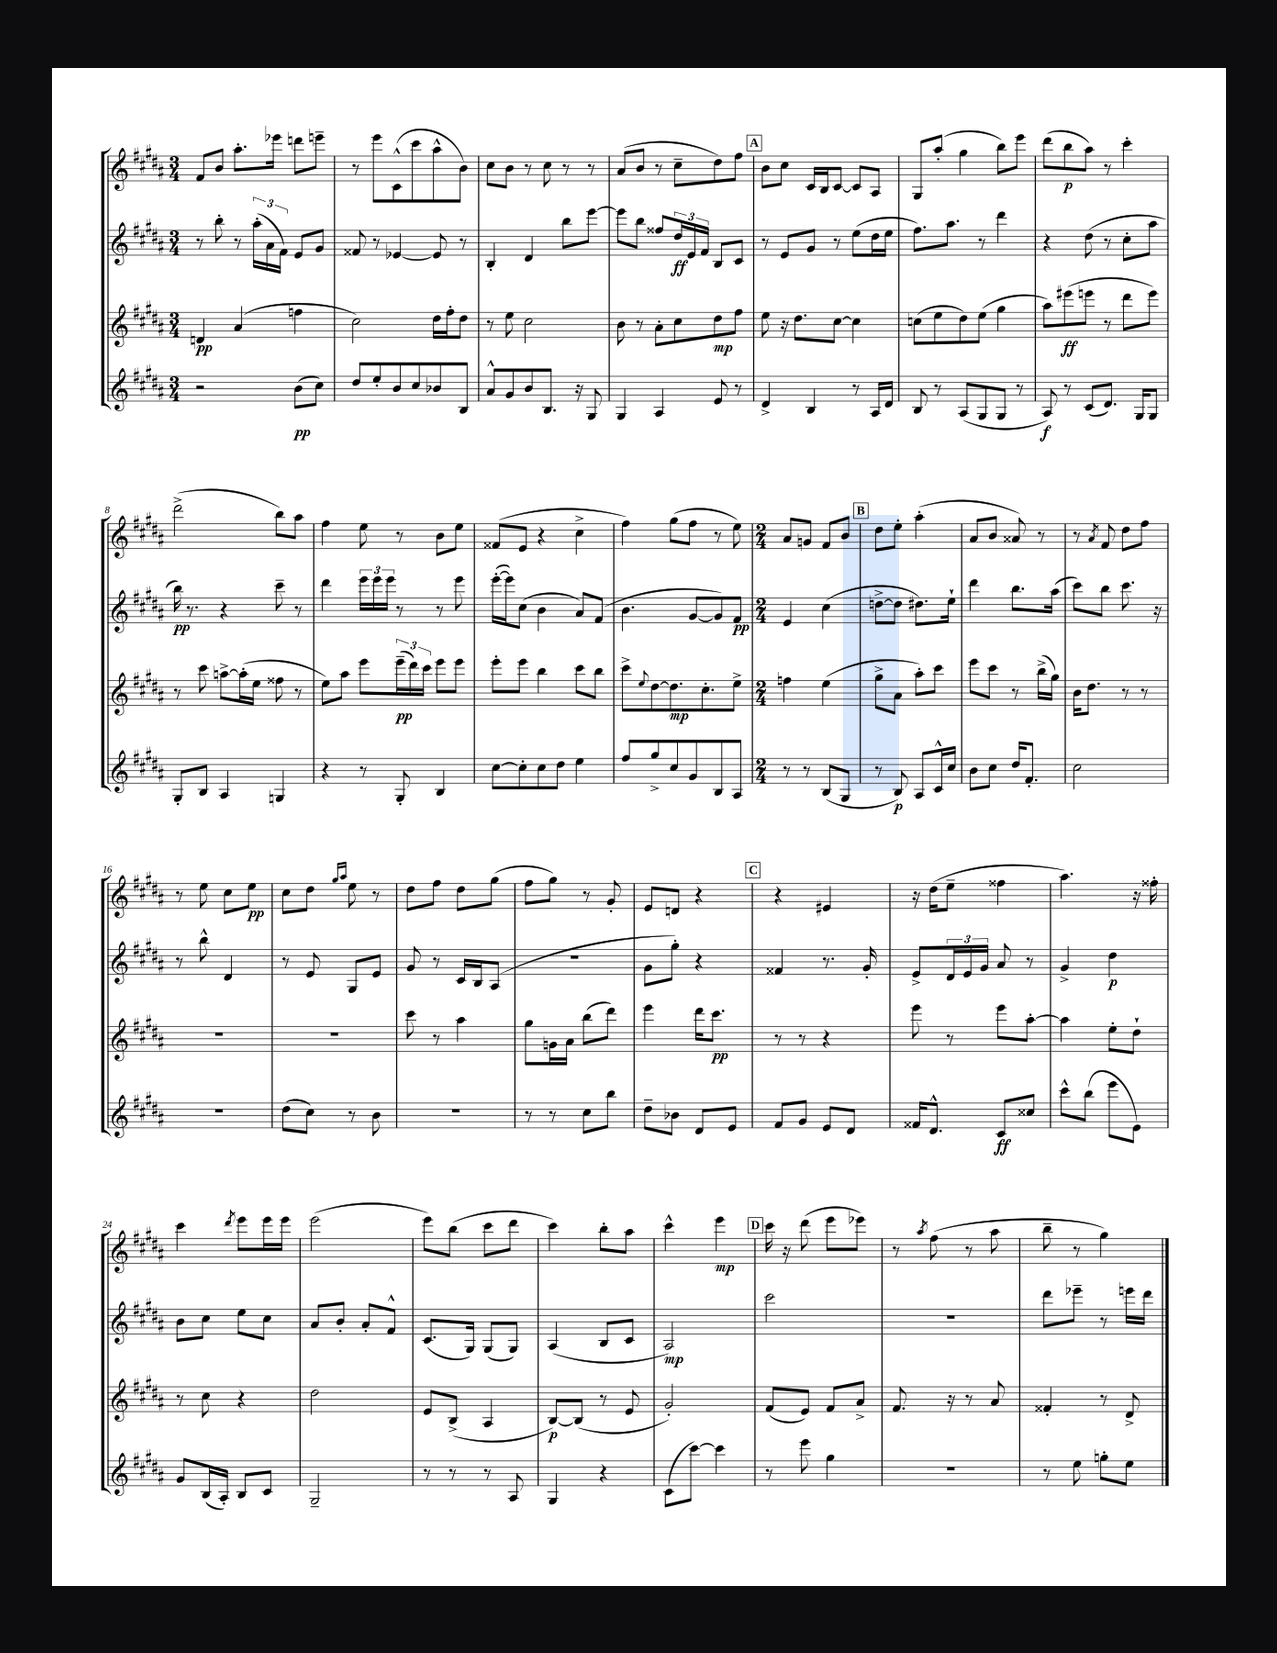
<<
\new StaffGroup <<
\new Staff = "s0" {
    \clef treble \key b \major \numericTimeSignature \time 3/4
    fis'8 b'8 ais''8.-. ees'''16 d'''8 e'''8-- |
    r8 e'''8 cis'8-^( cis'''8 ais''8-^ b'8) |
    cis''8 b'8 r8 cis''8 r8 r8 |
    ais'8( b'8 r8 cis''8-- dis''8) fis''8 |
    \mark \markup { \box "A" } b'8 cis''8 cis'16 b16 cis'8~ cis'8 ais8 |
    gis8 ais''8-.( gis''4 b''8) e'''8 |
    dis'''8( b''8\p ais''8) r8 cis'''4-. |
    dis'''2->( b''8) ais''8 |
    fis''4 e''8 r8 b'8 e''8 |
    fisis'8( e'8 r4 cis''4-> |
    fis''4) gis''8( fis''8 r8 e''8) |
    \numericTimeSignature \time 2/4 ais'8 g'8 fis'8 b'8 |
    \mark \markup { \box "B" } dis''8 e''8-. ais''4-.( |
    ais'8 b'8 aisis'8) r8 |
    r8 \acciaccatura { ais'8 } fis'8 dis''8 fis''8 |
    r8 e''8 cis''8 e''8\pp |
    cis''8 dis''8 \grace { gis''16 ais''16 } e''8 r8 |
    dis''8 fis''8 dis''8 gis''8( |
    fis''8 gis''8) r8 gis'8-. |
    e'8 d'8 r4 |
    \mark \markup { \box "C" } r4 eis'4 |
    r16 dis''16( e''8-- fisis''4 |
    ais''4.) r16 fisis''16-. |
    cis'''4 \acciaccatura { dis'''8 } e'''8 e'''16 e'''16 |
    e'''2( |
    e'''8) b''8( cis'''8 dis'''8 |
    cis'''4) b''8-. ais''8 |
    cis'''4-^ e'''4\mp |
    \mark \markup { \box "D" } cis'''16 r16 dis'''8( e'''8 ees'''8) |
    r8 \acciaccatura { ais''8 } fis''8( r8 ais''8 |
    b''8-- r8 gis''4) \bar "|." |
}
\new Staff = "s1" {
    \clef treble \key b \major \numericTimeSignature \time 3/4
    r8 b''8-. r8 \tuplet 3/2 { ais''16-.( ais'16 fis'16) } e'8 gis'8 |
    fisis'8 r8 ees'4~ ees'8 r8 |
    b4-. dis'4 b''8 e'''8~ |
    e'''8 b''8 fisis''8 \tuplet 3/2 { dis''16\ff e'16 fis'16 } b8 cis'8 |
    \mark \markup { \box "A" } r8 e'8 gis'8 r8 e''8( dis''16 e''16 |
    fis''8.) ais''8. r8 dis'''4 |
    r4 dis''8( r8 cis''8-. ais''8 |
    b''16\pp) r8. r4 cis'''8-- r8 |
    dis'''4 \tuplet 3/2 { e'''16 e'''16 e'''16 } r8 r8 e'''8 |
    e'''16~-.( e'''16) cis''8( b'4 ais'8) fis'8( |
    b'4. gis'8~ gis'8) fis'8\pp |
    \numericTimeSignature \time 2/4 e'4 cis''4( |
    \mark \markup { \box "B" } d''8~-> d''8 dis''8.) e''16-! |
    dis'''4 b''8. ais''16( |
    cis'''8) b''8 cis'''8. r16 |
    r8 b''8-^ dis'4 |
    r8 e'8 gis8 e'8 |
    gis'8 r8 cis'16 b16 ais8( |
    R2 |
    gis'8 gis''8-.) r4 |
    \mark \markup { \box "C" } fisis'4 r8. gis'16-. |
    e'8-> \tuplet 3/2 { dis'16 e'16 gis'16 } ais'8 r8 |
    gis'4-> dis''4\p |
    b'8 cis''8 e''8 cis''8 |
    ais'8 b'8-. ais'8-. fis'8-^ |
    cis'8.( gis16) gis8( gis8) |
    ais4( b8 cis'8 |
    ais2\mp) |
    \mark \markup { \box "D" } cis'''2 |
    R2 |
    dis'''8 ees'''8-- r8 e'''16 dis'''16 \bar "|." |
}
\new Staff = "s2" {
    \clef treble \key b \major \numericTimeSignature \time 3/4
    d'4\pp ais'4( f''4 |
    cis''2) dis''16 fis''16-. dis''8 |
    r8 e''8 cis''2 |
    b'8 r8 ais'8-. cis''8 dis''8\mp fis''8 |
    \mark \markup { \box "A" } e''8 r16 dis''8. cis''8~ cis''4 |
    c''8( e''8 dis''8) e''8( gis''4 |
    ais''8) eis'''8\ff( e'''8 r8 dis'''8 e'''8) |
    r8 cis'''8 a''8~-> a''16-.( e''16 fisis''8 r8 |
    e''8) ais''8 e'''8 \tuplet 3/2 { e'''16--\pp( dis'''16) cis'''16 } e'''8 e'''8 |
    e'''8-. e'''8 b''4 cis'''8 b''8 |
    cis'''8-> \appoggiatura { e''8 } dis''8~ dis''8.\mp cis''8.-. e''8-> |
    \numericTimeSignature \time 2/4 f''4 e''4( |
    \mark \markup { \box "B" } gis''8-> ais'8 ais''8-.) cis'''8 |
    e'''8 cis'''8 r8 b''16->( gis''16) |
    b'16 dis''8. r8 r8 |
    R2 |
    R2 |
    cis'''8 r8 ais''4 |
    gis''8 g'16 ais'16 b''8( dis'''8) |
    e'''4 dis'''16 cis'''8.\pp |
    \mark \markup { \box "C" } r8 r8 r4 |
    e'''8 r8 e'''8 ais''8~-. |
    ais''4 e''8-. dis''8-! |
    r8 cis''8 r4 |
    dis''2 |
    e'8 b8->( ais4 |
    b8~\p) b8( r8 e'8 |
    gis'2-.) |
    \mark \markup { \box "D" } fis'8( e'8) fis'8 ais'8-> |
    fis'8. r16 r8 ais'8 |
    fisis'4-. r8 dis'8-> \bar "|." |
}
\new Staff = "s3" {
    \clef treble \key b \major \numericTimeSignature \time 3/4
    r2 b'8\pp( cis''8) |
    dis''8 e''8-. b'8 cis''8 bes'8 b8 |
    ais'8-^ gis'8 b'8 b8. r16 gis8 |
    gis4 ais4 e'8 r8 |
    \mark \markup { \box "A" } dis'4-> b4 r8 ais16 dis'16 |
    b8 r8 ais8( gis8 gis8 r8 |
    ais8\f) r8 cis'8( dis'8.) gis16 gis8 |
    gis8-. b8 ais4 g4 |
    r4 r8 gis8-. b4 |
    cis''8~ cis''8-. cis''8 dis''8 e''4 |
    fis''8 gis''8-> cis''8 gis'8 b8 ais8 |
    \numericTimeSignature \time 2/4 r8 r8 b8( gis8 |
    \mark \markup { \box "B" } r8 b8\p) ais8 cis'16-^ cis''16 |
    b'8 cis''8 dis''16 fis'8.-. |
    cis''2 |
    r2 |
    dis''8( cis''8) r8 b'8 |
    R2 |
    r8 r8 cis''8 b''8 |
    dis''8-- bes'8 dis'8 e'8 |
    \mark \markup { \box "C" } fis'8 gis'8 e'8 dis'8 |
    fisis'16 dis'8.-^ cis'8\ff cisis''8 |
    cis'''8-^ b''8( e'''8 e'8) |
    gis'8 b16( ais16-.) b8 cis'8 |
    gis2-- |
    r8 r8 r8 ais8 |
    gis4 r4 |
    cis'8( cis'''8~) cis'''4 |
    \mark \markup { \box "D" } r8 e'''8 gis''4 |
    R2 |
    r8 e''8 g''8-. e''8 \bar "|." |
}
>>
>>
